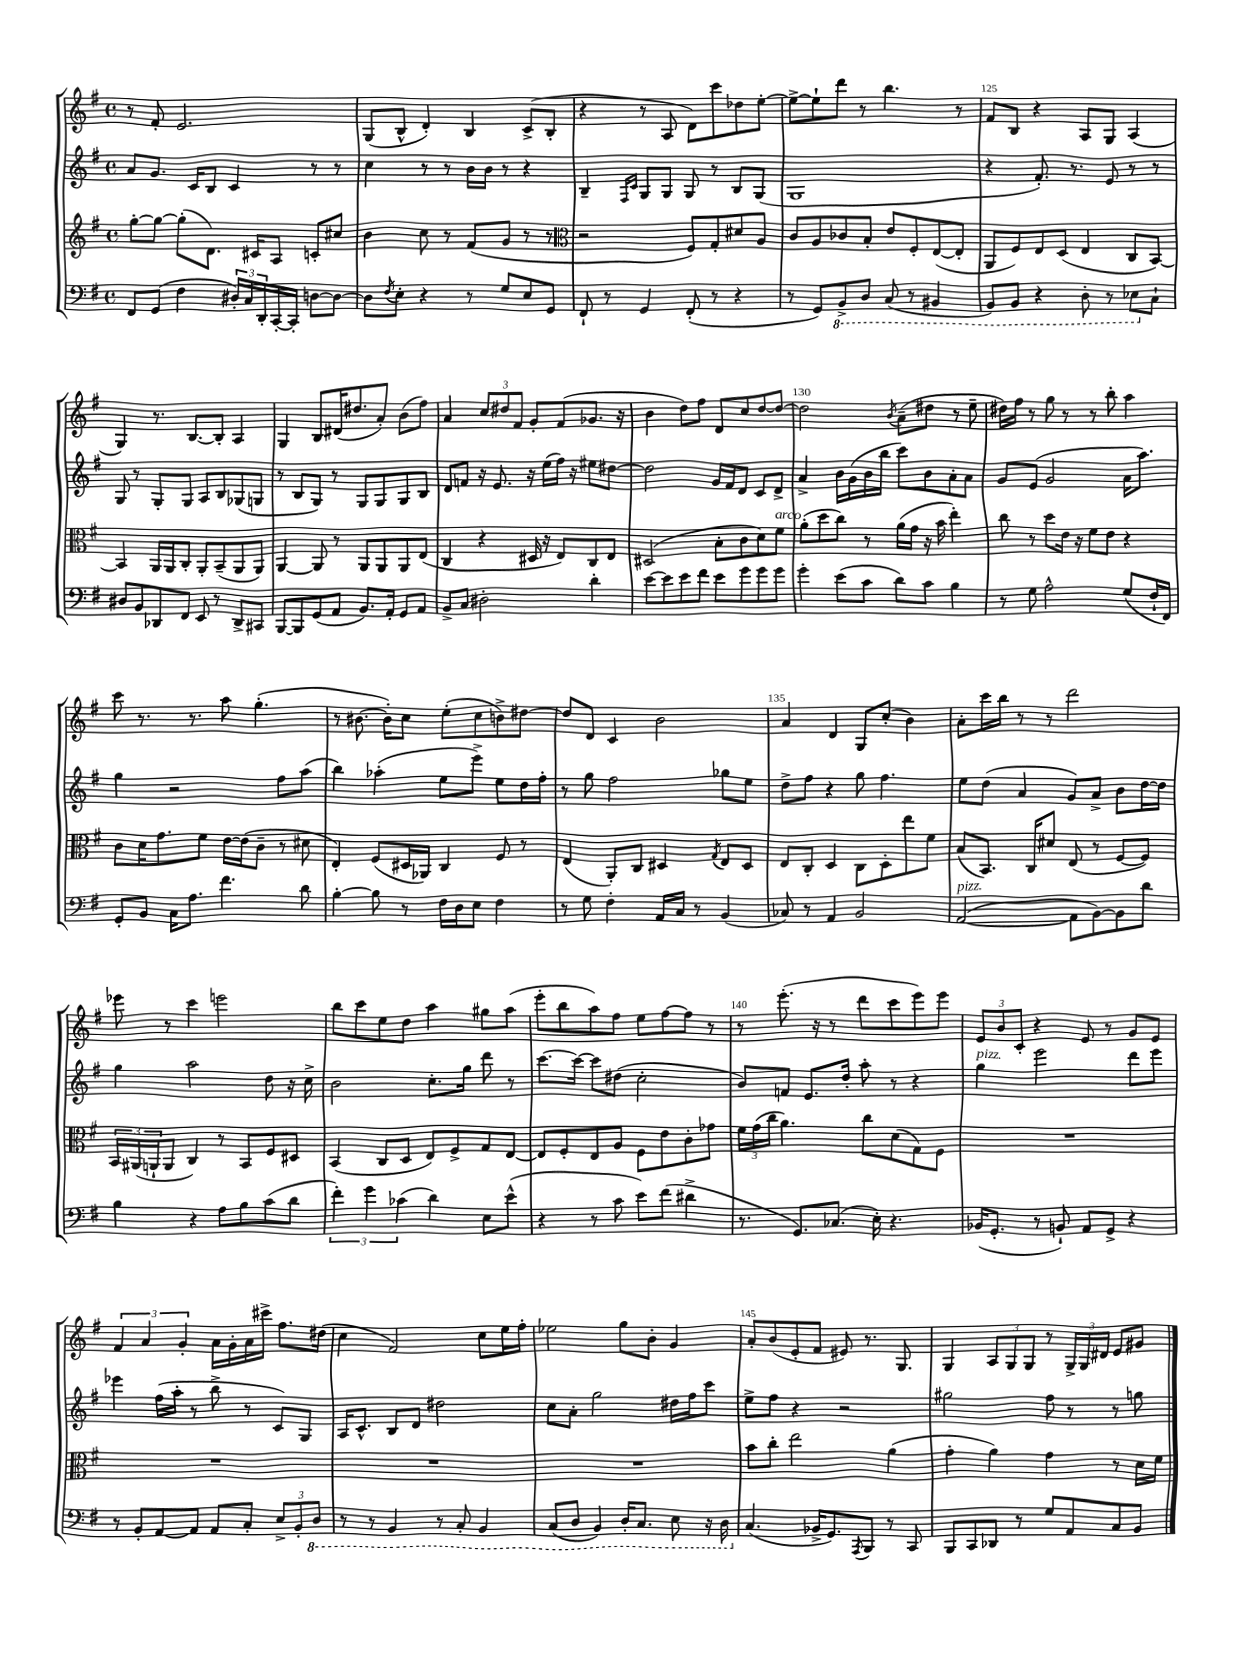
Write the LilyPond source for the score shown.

<<
\new StaffGroup <<
\new Staff = "s0" {
    \clef treble \key g \major \defaultTimeSignature \time 4/4
    r8 fis'8-. e'2. |
    g8( b8-^ d'4-.) b4 c'8->( b8-. |
    r4 r8 a8 d'8) c'''8 des''8 e''8~-. |
    e''8~-> e''8-! d'''8 r8 b''4. r8 |
    fis'8 b8 r4 a8 g8 a4( |
    g4) r8. b8.~ b8-. a4 |
    g4 b8 dis'16( dis''8. a'8-.) b'8( fis''8) |
    a'4 \tuplet 3/2 { c''8 dis''8 fis'8 } g'8-. fis'8( ges'8. r16 |
    b'4 d''8) fis''8 d'8 c''8 d''8~ d''8~ |
    d''2 \acciaccatura { b'8 } a'8--( dis''8 r8 e''8-- |
    dis''16) fis''16 r8 g''8 r8 r8 b''8-. a''4 |
    c'''8 r8. r8. a''8 g''4.-.( |
    r8 bis'8.~ bis'16-.) c''8 e''8-.( c''8 b'8->) dis''8~ |
    dis''8 d'8 c'4 b'2 |
    a'4 d'4 g8 c''8-.( b'4) |
    a'8-. c'''16 b''16 r8 r8 d'''2 |
    ees'''8 r8 c'''4 e'''2 |
    b''8 c'''8 e''8 d''8 a''4 gis''8 a''8( |
    e'''8-. b''8 a''8) fis''8 e''8 fis''8~ fis''8 r8 |
    r8 e'''8.-.( r16 r8 d'''8 c'''8 e'''8) e'''8 |
    \tuplet 3/2 { e'8 b'8 c'8-. } r4 e'8 r8 g'8 e'8 |
    \tuplet 3/2 { fis'4 a'4 g'4-. } a'16 g'16-. a'16 cis'''16-> fis''8. dis''16( |
    c''4 fis'2) c''8 e''16 fis''16-. |
    ees''2 g''8 b'8-. g'4 |
    a'8-. b'8( e'8-. fis'8 eis'8) r8. g8. |
    g4 \tuplet 3/2 { a8 g8 g8 } r8 \tuplet 3/2 { g16-> g16 dis'16 } e'8 gis'8 \bar "|." |
}
\new Staff = "s1" {
    \clef treble \key g \major \defaultTimeSignature \time 4/4
    a'8 g'8. c'16 b8 c'4 r8 r8 |
    c''4 r8 r8 b'16 b'16 r8 r4 |
    b4-- \grace { fis16 c'16 } g8 g8 g8 r8 b8 g8( |
    g1 |
    r4 fis'8.-.) r8. e'8 r8 r8 |
    g8 r8 g8-. g8 a8 b8 ges8( g8 |
    r8 b8 g8) r8 g8 g8 g8 b8 |
    d'8 f'8 r16 e'8. r16 e''16( fis''16) r16 eis''8 dis''8~ |
    dis''2 g'16 fis'16 d'8 c'8 d'8-> |
    a'4-> b'16 g'16( b'16 b''16 c'''8) b'8 a'8-. a'8 |
    g'8 e'8( g'2 a'16 a''8.) |
    g''4 r2 fis''8 a''8( |
    b''4) aes''4-.( e''8 e'''8->) e''8 d''16 fis''16-. |
    r8 g''8 fis''2 ges''8 e''8 |
    d''8-> fis''8 r4 g''8 fis''4. |
    e''8 d''8( a'4 g'8) a'8-> b'8 d''16~ d''16 |
    g''4 a''2 d''8 r16 c''16-> |
    b'2 c''8.-. g''16 d'''8 r8 |
    c'''8.~ c'''16~ c'''8 dis''8( c''2-. |
    b'8) f'8 e'8. d''16-. a''8-. r8 r4 |
    g''4^\markup { \italic "pizz." } e'''2 d'''8 e'''8 |
    ees'''4 fis''16( a''16-. r8 b''8-> r8 c'8) g8 |
    a16 c'8.-^ b8 d'8 dis''2 |
    c''8 a'8-. g''2 dis''16 fis''16 c'''8 |
    e''8-> fis''8 r4 r2 |
    gis''2 fis''8 r8 r8 g''8 \bar "|." |
}
\new Staff = "s2" {
    \clef treble \key g \major \defaultTimeSignature \time 4/4
    g''8~-. g''8~ g''8-.( d'8.) cis'16 a8 c'8-. cis''8 |
    b'4 c''8 r8 fis'8( g'8 r8 r8 |
    \clef alto r2 fis8) g8-. dis'8 a8 |
    c'8 a8 ces'8 b8-. e'8 fis8-. e8~( e8-. |
    a,8 fis8) e8 d8( e4 c8 b,8~) |
    b,4 a,16 a,16 c8-. a,8-. b,8--( a,8 a,8) |
    a,4~ a,8 r8 a,8 a,8 a,8 e8( |
    c4 r4 dis16 r16 e8) c8 e8 |
    dis2( b8-. c'8 d'8) fis'8^\markup { \italic "arco" } |
    a'8-.( d''8 c''8) r8 a'16( g'16 r16 b'16 e''4-.) |
    c''8 r8 d''8 e'16 r16 fis'8 e'8 r4 |
    c'8 d'16 g'8. fis'8 e'16~ e'16( c'8-- r8 dis'8 |
    e4-.) fis8( dis16 aes,16) c4 fis8 r8 |
    e4( a,8-.) c8 dis4 \acciaccatura { g8 } e8 dis8 |
    e8 c8-. d4 c8 d8-. e''8 fis'8 |
    b8( b,8.) c16 dis'8 e8( r8 fis8~ fis8) |
    \tuplet 3/2 { b,16 ais,16( a,16-! } a,8 c4) r8 b,8 fis8 dis8 |
    b,4( c8 d8 e8) fis8-> g8 e8~ |
    e8 fis8-. e8 a8 fis8 e'8 c'8-. ges'8 |
    \tuplet 3/2 { fis'16 g'16( c''16 } a'4.) c''8 d'8( g8) fis8 |
    R1 |
    R1 |
    R1 |
    R1 |
    b'8 c''8-. e''2 a'4( |
    g'4-. a'4) g'4 r8 d'16 fis'16 \bar "|." |
}
\new Staff = "s3" {
    \clef bass \key g \major \defaultTimeSignature \time 4/4
    fis,8 g,8( fis4 \tuplet 3/2 { dis16-.) c16 d,16-. } c,16~-. c,16-. d8~ d8~ |
    d8 \acciaccatura { fis8 } e8-. r4 r8 g8 e8 g,8 |
    fis,8-! r8 g,4 fis,8-.( r8 r4 |
    r8 g,8) \ottava #-1 b,,8-> d,8 c,8( r8 bis,,4 |
    b,,8) b,,8 r4 d,8-. r8 ees,8 \ottava #0 c8-! |
    dis8 b,8 des,8 fis,8 e,8 r8 des,8-> cis,8 |
    b,,8~ b,,8 g,8( a,8 b,8.) a,16-. g,8 a,8 |
    b,8-> c8 dis2-. d'4-. |
    e'8~ e'8 e'8 fis'8 e'8 g'8 g'8 g'8 |
    g'4-. e'8( c'8 d'8) c'8 b4 |
    r8 g8 a2-^ g8( fis16-! fis,16) |
    g,8-. b,8 c16 a8. fis'4. d'8 |
    b4~-. b8 r8 fis16 d16 e8 fis4 |
    r8 g8 fis4-. a,16 c16 r8 b,4( |
    ces8) r8 a,4 b,2 |
    a,2~^\markup { \italic "pizz." }( a,8 b,8~) b,8 d'8 |
    b4 r4 a8 b8 c'8( d'8 |
    \tuplet 3/2 { fis'4-.) g'4 ces'4( } d'4) e8 e'8-^( |
    r4 r8 c'8 e'8) fis'8( dis'4-> |
    r8. g,8.) ces8.( e16-.) r4. |
    bes,16( g,8.-. r8 b,8-!) a,8 g,8-> r4 |
    r8 b,8-. a,8~ a,8 a,8 c8-. \tuplet 3/2 { e8-> b,8-. \ottava #-1 d,8 } |
    r8 r8 b,,4 r8 c,8-. b,,4 |
    c,8( d,8 b,,4) d,16-. c,8. e,8 r16 d,16 \ottava #0 |
    c4.( bes,16-> g,8.) \acciaccatura { a,,8 } b,,8 r8 c,8 |
    b,,8 c,8 des,8 r8 g8 a,8 c8 b,8 \bar "|." |
}
>>
>>
\layout { \context { \Score currentBarNumber = #121 \override BarNumber.break-visibility = ##(#f #t #t) barNumberVisibility = #(every-nth-bar-number-visible 5) } }
